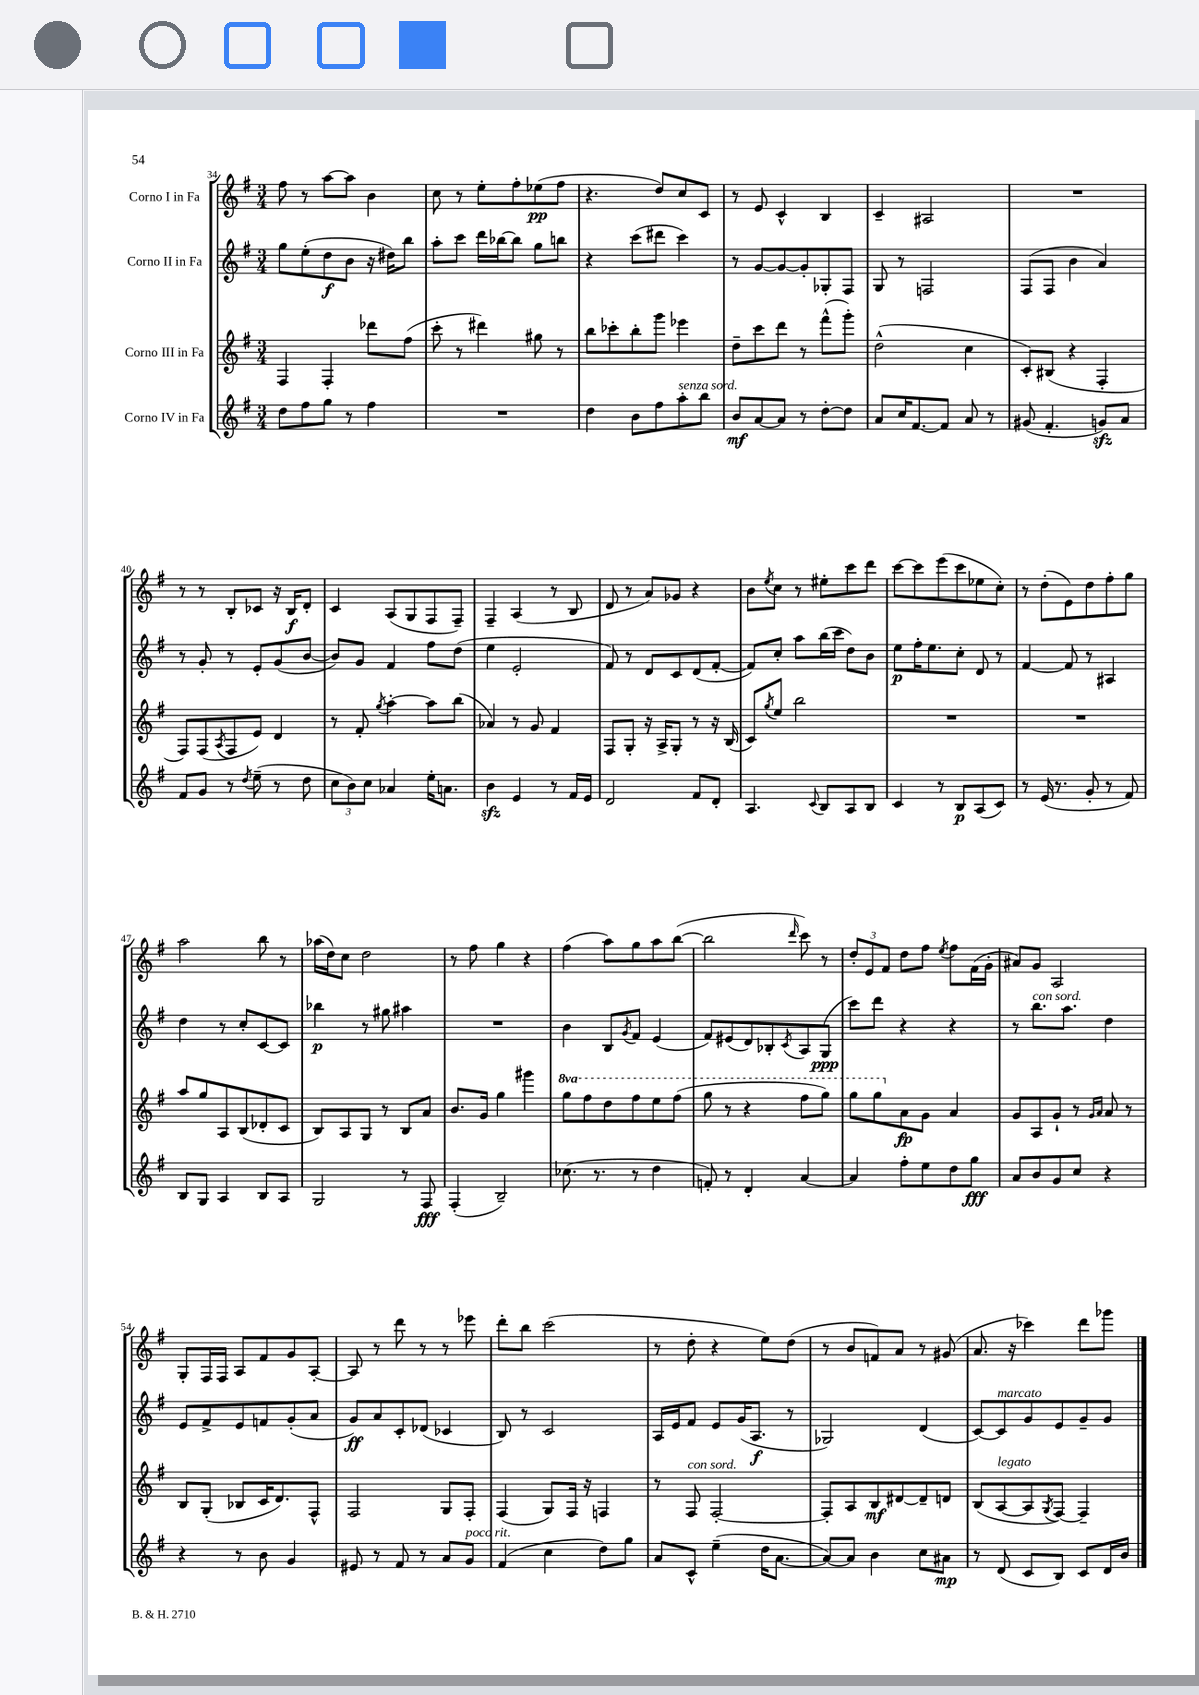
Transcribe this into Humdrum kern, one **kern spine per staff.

**kern	**dynam	**kern	**dynam	**kern	**dynam	**kern	**dynam
*part4	*part4	*part3	*part3	*part2	*part2	*part1	*part1
*staff4	*staff4	*staff3	*staff3	*staff2	*staff2	*staff1	*staff1
*I"Corno IV in Fa	*	*I"Corno III in Fa	*	*I"Corno II in Fa	*	*I"Corno I in Fa	*
*clefG2	*	*clefG2	*	*clefG2	*	*clefG2	*
*k[f#]	*	*k[f#]	*	*k[f#]	*	*k[f#]	*
*M3/4	*	*M3/4	*	*M3/4	*	*M3/4	*
=34	=34	=34	=34	=34	=34	=34	=34
8dd\L	.	4F#/	.	8gg\L	.	8ff#\	.
8ff#\	.	.	.	(8ee'\	.	8r	.
8gg\J	.	4F#'/	.	8dd\	f	[8aa\L	.
8r	.	.	.	8b\J	.	8aa\J]	.
4ff#\	.	8ddd-X\L	.	16r	.	4b\	.
.	.	.	.	16dd#X\KL)	.	.	.
.	.	(8ff#\J	.	8bb\J	.	.	.
=35	=35	=35	=35	=35	=35	=35	=35
2.r	.	8ccc'\	.	8aa'\L	.	8cc\	.
.	.	8r	.	8ccc\J	.	8r	.
.	.	4ddd#X\)	.	16ddd\LL	.	8ee'\L	.
.	.	.	.	[16bb-X\J	.	.	.
.	.	.	.	8bb-\J]	.	8ff#'\	.
.	.	8gg#X\	.	8gg\L	.	(8ee-X\	pp
.	.	8r	.	8bbn\J	.	8ff#\J	.
=36	=36	=36	=36	=36	=36	=36	=36
4dd\	.	8bb\L	.	4r	.	4.r	.
.	.	8ccc-X'\	.	.	.	.	.
8b\L	.	8bb'\	.	(8ccc\L	.	.	.
8ff#\	.	8ggg\J	.	8ddd#X\J	.	8dd/L)	.
!LO:TX:a:i:t=senza sord.	!	!	!	!	!	!	!
8aa'\	.	4eee-X\	.	4ccc\)	.	8cc/	.
8bb\J	.	.	.	.	.	8c/J	.
=37	=37	=37	=37	=37	=37	=37	=37
8b/L	mf	8dd~\L	.	8r	.	8r	.
[8a/	.	8ccc\	.	[8g/L	.	8e/	.
8a/J]	.	8ddd\J	.	8g/_	.	4c^^/	.
8r	.	8r	.	8g'/]	.	.	.
[8dd'\L	.	(8fff#^^\L	.	8G-X'/	.	4B/	.
8dd\J]	.	8ggg'\J)	.	8F#/J	.	.	.
=38	=38	=38	=38	=38	=38	=38	=38
8a/L	.	(2dd^^\	.	8G/	.	4c~/	.
16cc/K	.	.	.	8r	.	.	.
[8.f#/	.	.	.	.	.	.	.
.	.	.	.	2Fn/	.	2A#X/	.
8f#/J]	.	.	.	.	.	.	.
8a/	.	4cc\	.	.	.	.	.
8r	.	.	.	.	.	.	.
=39	=39	=39	=39	=39	=39	=39	=39
(8g#X/	.	8c'/L)	.	(8F#/L	.	2.r	.
4.f#'/	.	(8B#X/J	.	8F#/J	.	.	.
.	.	4r	.	4b\	.	.	.
8gnzz/L)	.	4F#'/	.	4a/)	.	.	.
8a/J	.	.	.	.	.	.	.
!!LO:LB:g=z
=40	=40	=40	=40	=40	=40	=40	=40
8f#/L	.	8F#/L)	.	8r	.	8r	.
8g/J	.	(8F#/	.	8g'/	.	8r	.
.	.	8qA/	.	.	.	.	.
8r	.	8F#/	.	8r	.	8B'/L	.
8qdd/	.	.	.	.	.	.	.
(8ee~\	.	8e/J)	.	8e'/L	.	8c-X/J	.
8r	.	4d/	.	(8g/	.	16r	.
.	.	.	.	.	.	16B/KL	f
8dd\	.	.	.	[8b/J	.	8d'/J	.
=41	=41	=41	=41	=41	=41	=41	=41
12cc\L	.	8r	.	8b/L])	.	4c/	.
12b\)	.	.	.	.	.	.	.
.	.	8f#'/	.	8g/J	.	.	.
12cc\J	.	.	.	.	.	.	.
.	.	8qgg/	.	.	.	.	.
4a-X/	.	[4aa'\	.	4f#/	.	(8A/L	.
.	.	.	.	.	.	8G/	.
16ee'\KL	.	8aa\L]	.	8ff#\L	.	8F#/	.
8.an\J	.	.	.	.	.	.	.
.	.	(8bb\J	.	(8dd\J	.	8F#~/J)	.
=42	=42	=42	=42	=42	=42	=42	=42
4bzz\	.	4a-X/)	.	4ee\	.	4F#~/	.
4e/	.	8r	.	2e'/	.	(4A/	.
.	.	8g/	.	.	.	.	.
8r	.	4f#/	.	.	.	8r	.
16f#/LL	.	.	.	.	.	8B/	.
16e/JJ	.	.	.	.	.	.	.
=43	=43	=43	=43	=43	=43	=43	=43
2d/	.	8F#/L	.	8f#/)	.	8d/	.
.	.	8G'/J	.	8r	.	8r	.
.	.	16r	.	8d/L	.	8a/L)	.
.	.	16A^/KL	.	.	.	.	.
.	.	8G'/J	.	8c/	.	8g-X/J	.
8f#/L	.	8r	.	(8d/	.	4r	.
8d'/J	.	16r	.	[8f#'/J	.	.	.
.	.	(16B/	.	.	.	.	.
=44	=44	=44	=44	=44	=44	=44	=44
4.A/	.	8c/L)	.	8f#/L])	.	8b\L	.
.	.	8qgg/	.	.	.	8qee/	.
.	.	8ee/J	.	8cc'/J	.	8cc\J	.
.	.	2bb\	.	8aa\L	.	8r	.
8qqc/	.	.	.	.	.	.	.
8B/L	.	.	.	(16bb\L	.	8ee#X'\L	.
.	.	.	.	16ccc\JJ	.	.	.
8A/	.	.	.	8dd\L)	.	8ccc\	.
8B/J	.	.	.	8b\J	.	8ddd\J	.
=45	=45	=45	=45	=45	=45	=45	=45
4c/	.	2.r	.	8ee\L	p	[8ccc\L	.
.	.	.	.	16ff#'\K	.	8ccc\]	.
.	.	.	.	8.ee\	.	.	.
8r	.	.	.	.	.	(8eee\	.
8B/L	p	.	.	8cc'\J	.	8ccc\	.
(8A/	.	.	.	8d/	.	8ee-X\	.
8c/J)	.	.	.	8r	.	8cc'\J)	.
=46	=46	=46	=46	=46	=46	=46	=46
8r	.	2.r	.	[4f#/	.	8r	.
(16e/	.	.	.	.	.	(8dd'\L	.
8.r	.	.	.	.	.	.	.
.	.	.	.	8f#/]	.	8e\)	.
8g'/	.	.	.	8r	.	8dd\	.
8r	.	.	.	4A#X/	.	8ff#'\	.
8f#/)	.	.	.	.	.	8gg\J	.
!!LO:LB:g=z
=47	=47	=47	=47	=47	=47	=47	=47
8B/L	.	8aa/L	.	4dd\	.	2aa\	.
8G/J	.	8gg/	.	.	.	.	.
4A/	.	8A/	.	8r	.	.	.
.	.	(8B/	.	8cc'/L	.	.	.
8B/L	.	8d-X'/	.	[8c/	.	8bb\	.
8A/J	.	8c/J	.	8c/J]	.	8r	.
=48	=48	=48	=48	=48	=48	=48	=48
2G/	.	8B/L)	.	4bb-X\	p	(16aa-X\LL	.
.	.	.	.	.	.	16dd\J)	.
.	.	8A/	.	.	.	8cc\J	.
.	.	8G/J	.	8r	.	2dd\	.
.	.	8r	.	8gg#X\	.	.	.
8r	.	8B/L	.	4aa#X\	.	.	.
8F#/	fff	8a/J	.	.	.	.	.
=49	=49	=49	=49	=49	=49	=49	=49
(4F#'/	.	8.b/L	.	2.r	.	8r	.
.	.	.	.	.	.	8ff#\	.
.	.	16g/Jk	.	.	.	.	.
2B~/)	.	4gg\	.	.	.	4gg\	.
.	.	4ggg#X\	.	.	.	4r	.
=50	=50	=50	=50	=50	=50	=50	=50
*	*	*8va	*	*	*	*	*
(8.cc-X\	.	8ggg\L	.	4b\	.	(4ff#\	.
.	.	8fff#\	.	.	.	.	.
8.r	.	.	.	.	.	.	.
.	.	8ddd\	.	8B/L	.	8aa\L)	.
.	.	.	.	8qg/	.	.	.
8r	.	8fff#\	.	8f#/J	.	8gg\	.
4dd\	.	8eee\	.	(4e/	.	8aa\	.
.	.	(8fff#\J	.	.	.	([8bb\J	.
=51	=51	=51	=51	=51	=51	=51	=51
8fn'/)	.	8ggg\	.	8f#/L)	.	2bb\]	.
8r	.	8r	.	(8e#X/	.	.	.
4d'/	.	4r	.	8d/)	.	.	.
.	.	.	.	8B-X'/	.	.	.
.	.	.	.	8qc/	.	16qqddd/	.
[4a/	.	8fff#\L	.	8A/	.	8ccc\)	.
.	.	8ggg\J)	.	(8G/J	ppp	8r	.
=52	=52	=52	=52	=52	=52	=52	=52
4a/]	.	8ggg\L	.	8ccc\L)	.	12dd'/L	.
.	.	.	.	.	.	12e/	.
.	.	8ggg\	.	8ddd\J	.	.	.
.	.	.	.	.	.	12f#/J	.
*	*	*X8va	*	*	*	*	*
8ff#'\L	.	8a\	fp	4r	.	8dd\L	.
8ee\	.	8g\J	.	.	.	8ff#\J	.
.	.	.	.	.	.	8qee/	.
8dd\	.	4a/	.	4r	.	8ff#\L	.
8gg\J	fff	.	.	.	.	(16f#\L	.
.	.	.	.	.	.	16g'\JJ	.
=53	=53	=53	=53	=53	=53	=53	=53
8a/L	.	8g/L	.	8r	.	8a#X/L)	.
!	!	!	!	!LO:TX:a:i:t=con sord.	!	!	!
8b/	.	8A/	.	8.bb\L	.	8g/J	.
8g/	.	8g`/J	.	.	.	2A/	.
.	.	.	.	8.aa\J	.	.	.
8cc/J	.	8r	.	.	.	.	.
.	.	16qqg/LL	.	.	.	.	.
.	.	16qqa/JJ	.	.	.	.	.
4r	.	8a/	.	4dd\	.	.	.
.	.	8r	.	.	.	.	.
!!LO:LB:g=z
=54	=54	=54	=54	=54	=54	=54	=54
4r	.	8B/L	.	8e/L	.	8G'/L	.
.	.	(8G'/J	.	8f#^/	.	16F#/L	.
.	.	.	.	.	.	16F#/JJ	.
8r	.	8B-X/L	.	8e/	.	8A/L	.
8b\	.	16c/K	.	8fn/	.	8f#/	.
.	.	8.d/)	.	.	.	.	.
4g/	.	.	.	(8g'/	.	8g/	.
.	.	8F#^^/J	.	8a/J	.	[8A'/J	.
=55	=55	=55	=55	=55	=55	=55	=55
8e#X/	.	2F#/	.	8g/L)	ff	8A/]	.
8r	.	.	.	8a/	.	8r	.
8f#/	.	.	.	8c'/	.	8ddd\	.
8r	.	.	.	(8d-X/J	.	8r	.
8a/L	.	8G/L	.	4c-X/	.	8r	.
!LO:TX:a:i:t=poco rit.	!	!	!	!	!	!	!
8g/J	.	8F#'/J	.	.	.	8eee-X\	.
=56	=56	=56	=56	=56	=56	=56	=56
(4f#/	.	(4F#/	.	8B/)	.	8ddd'\L	.
.	.	.	.	8r	.	8bb\J	.
4cc\	.	8G/L)	.	2c/	.	(2ccc\	.
.	.	16F#/Jk	.	.	.	.	.
.	.	16r	.	.	.	.	.
8dd\L)	.	4Fn/	.	.	.	.	.
8gg\J	.	.	.	.	.	.	.
=57	=57	=57	=57	=57	=57	=57	=57
8a/L	.	8r	.	16A/LL	.	8r	.
.	.	.	.	16e/J	.	.	.
!	!	!LO:TX:a:i:t=con sord.	!	!	!	!	!
8c^^/J	.	8F#/	.	8f#/J	.	8dd'\	.
(4ee~\	.	[2F#'/	.	8e/L	.	4r	.
.	.	.	.	(16g/K	.	.	.
.	.	.	.	8.A/J	f	.	.
16dd\KL	.	.	.	.	.	8ee\L)	.
[8.a\J	.	.	.	.	.	.	.
.	.	.	.	8r	.	(8dd\J	.
=58	=58	=58	=58	=58	=58	=58	=58
8a/L_)	.	8F#'/L]	.	2G-X/)	.	8r	.
8a/J]	.	8A/	.	.	.	8b/L	.
4b\	.	8B/	mf	.	.	8fn/)	.
.	.	[8d#X/	.	.	.	8a/J	.
8cc\L	.	8d#~/]	.	(4d/	.	8r	.
8a#X\J	mp	8dn/J	.	.	.	(8g#X/	.
=59	=59	=59	=59	=59	=59	=59	=59
8r	.	(8B/L	.	[8c/L)	.	8.a/	.
!	!	!	!	!LO:TX:a:i:t=marcato	!	!	!
!	!	!LO:TX:a:i:t=legato	!	!	!	!	!
(8d/	.	[8A/	.	8c/]	.	.	.
.	.	.	.	.	.	16r	.
8c/L	.	8A/]	.	8g/	.	4ccc-X\)	.
.	.	8qG/	.	.	.	.	.
8B/J)	.	[8F#/J)	.	8e/	.	.	.
8c/L	.	4F#~/]	.	8g~/	.	8ddd\L	.
16d/L	.	.	.	8g/J	.	8ggg-X\J	.
16b/JJ	.	.	.	.	.	.	.
==	==	==	==	==	==	==	==
*-	*-	*-	*-	*-	*-	*-	*-
